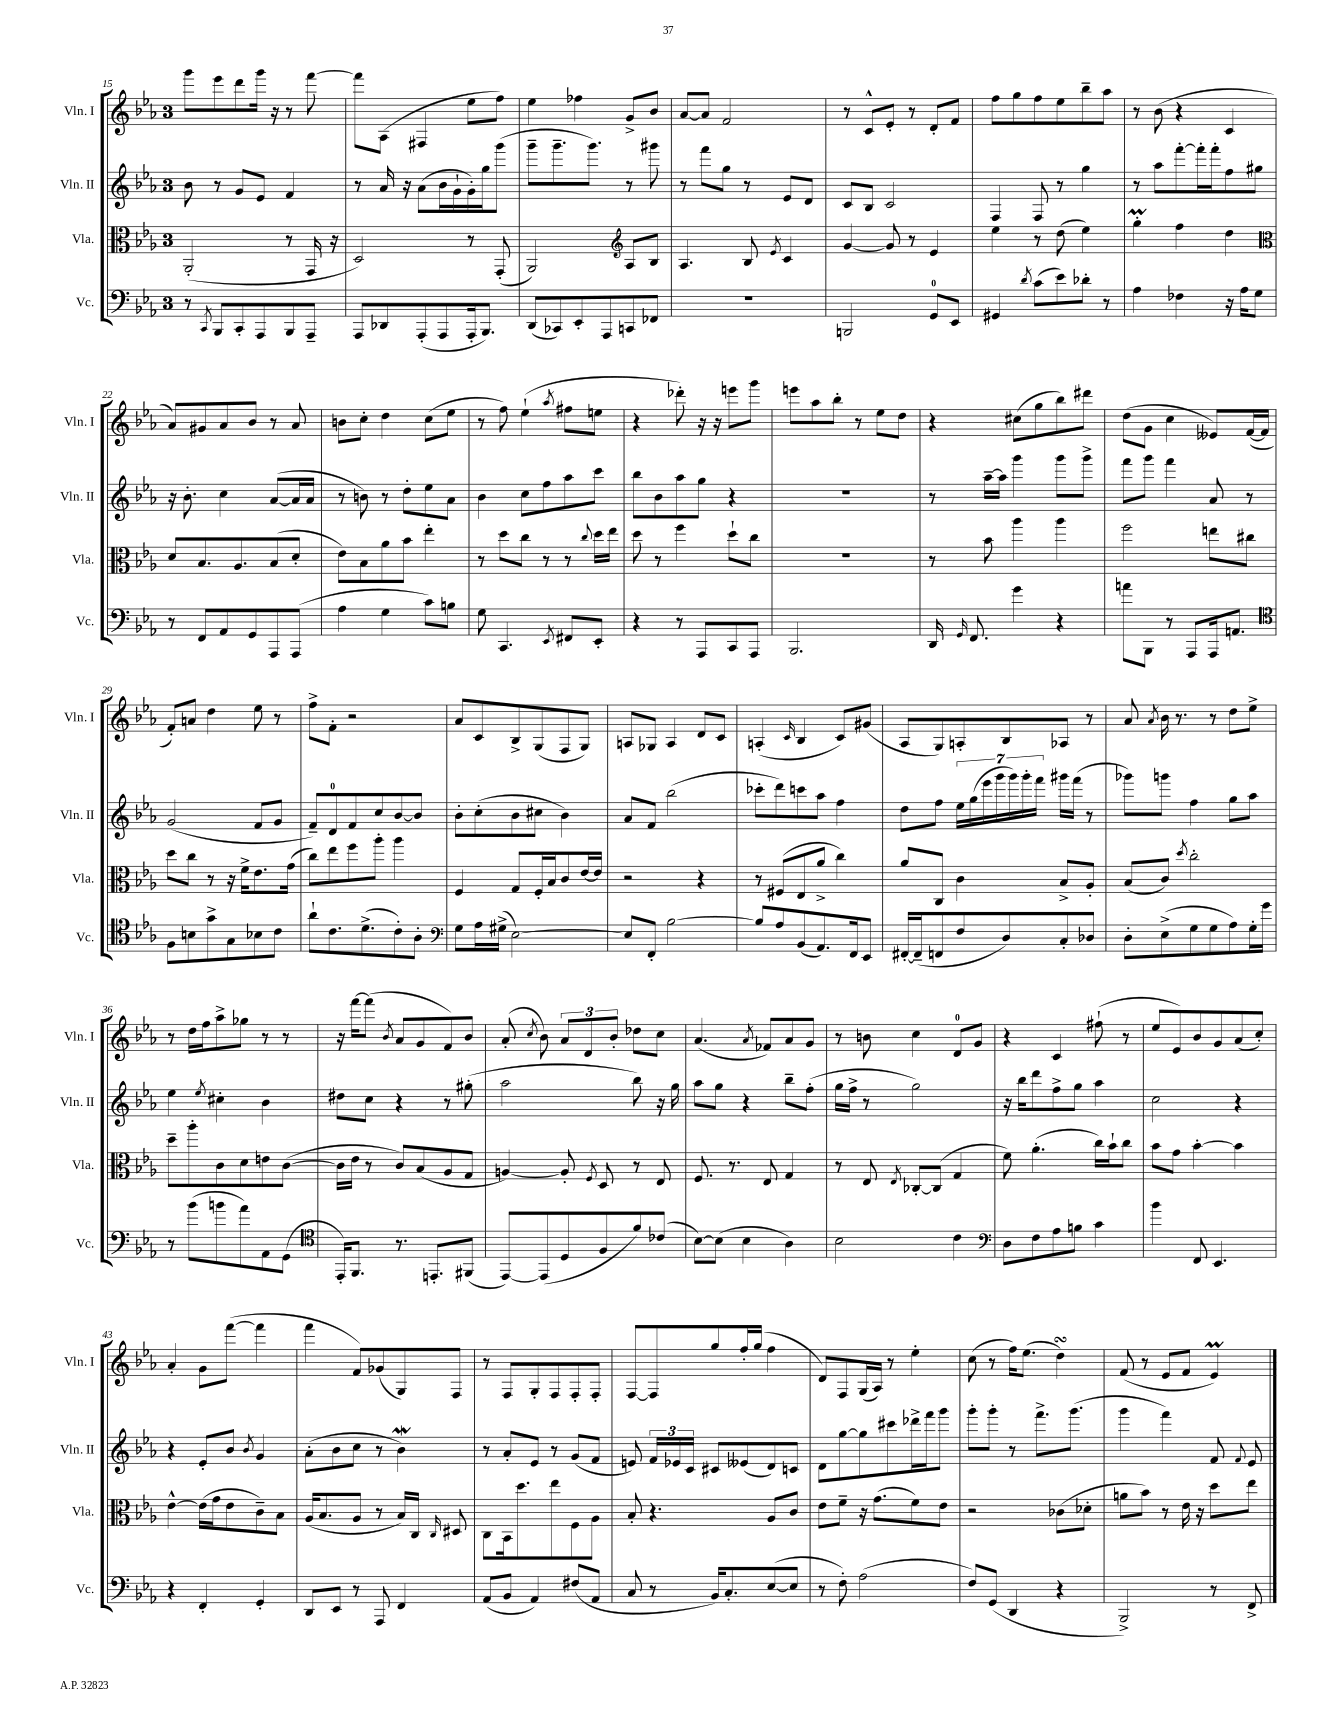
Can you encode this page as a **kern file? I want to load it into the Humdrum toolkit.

**kern	**kern	**kern	**kern
*part4	*part3	*part2	*part1
*staff4	*staff3	*staff2	*staff1
*I"Vc.	*I"Vla.	*I"Vln. II	*I"Vln. I
*I'Vc.	*I'Vla.	*I'Vln. II	*I'Vln. I
*clefF4	*clefC3	*clefG2	*clefG2
*k[b-e-a-]	*k[b-e-a-]	*k[b-e-a-]	*k[b-e-a-]
*M3/4	*M3/4	*M3/4	*M3/4
=15	=15	=15	=15
8r	(2AA-'/	8b-\	8ggg\L
8qCC/	.	.	.
8BBB-/L	.	8r	8eee-\
8CC'/	.	8g/L	8ddd\
8AAA-/	.	8e-/J	16ggg\Jk
.	.	.	16r
8BBB-/	8r	4f/	8r
8AAA-~/J	16GG/	.	[8fff\
.	16r	.	.
=16	=16	=16	=16
8AAA-/L	2D/)	8r	8fff\L]
8DD-X/	.	16a-/	(8A-\J
.	.	16r	.
(8AAA-'/	.	(8a-\L	4F#X/
8AAA-/	.	16b-\L	.
.	.	16g`\	.
16AAA-'/k	8r	16g'\)	8ee-\L
8.BBB-/J)	.	16gg\J	.
.	(8GG'/	(8ggg\J	8ff\J)
=17	=17	=17	=17
(8DD/L	2AA-/)	8ggg~\L	4ee-\
8CC-X/)	.	8.ggg~\	.
8EE-'/	.	.	4ff-X\
.	.	8.ggg\J)	.
8AAA-/	.	.	.
*	*clefG2	*	*
8CCn/	8A-/L	8r	8g^/L
8FF-X/J	8B-/J	8ggg#X\	8b-/J
=18	=18	=18	=18
2.r	4.A-/	8r	[8a-/L
.	.	8fff\L	8a-/J]
.	.	8gg\J	2f/
.	8B-/	8r	.
.	8qe-/	.	.
.	4c/	8e-/L	.
.	.	8d/J	.
=19	=19	=19	=19
2BBBn/	[4g/	8c/L	8r
.	.	8B-/J	8c^^/L
.	8g/]	2c/	8e-'/J
.	8r	.	8r
8GG/L	4e-/	.	8d'/L
8EE-/J	.	.	8f/J
=20	=20	=20	=20
4GG#X/	4ee-\	4F/	8ff\L
.	.	.	8gg\
8qd/	.	.	.
(8c\L	8r	8F/	8ff\
8e-\)	(8dd\	8r	8ee-\
8d-X'\J	4ee-\)	4gg\	8bb-~\
8r	.	.	8aa-\J
=21	=21	=21	=21
4A-\	4ggm'\	8r	8r
.	.	8aa-\L	(8b-\
4F-X\	4ff\	[8fff'\	4r
.	.	16fff'\L]	.
.	.	16fff'\J	.
16r	4dd\	8ff\	4c/
16A-\KL	.	.	.
8G\J	.	8gg#X\J	.
!!LO:LB:g=z
=22	=22	=22	=22
*	*clefC3	*	*
8r	8d/L	16r	8a-/L)
.	.	8.b-'\	.
8FF/L	8.B-/	.	8g#X/
8AA-/	.	4cc\	8a-/
.	8.A-/	.	.
8GG/	.	.	8b-/J
8AAA-/	(8B-/	([8a-/L	8r
(8AAA-/J	8d'/J	16a-/L]	8a-/
.	.	16a-/JJ	.
=23	=23	=23	=23
4A-\	8e-\L)	8r	8bn\L
.	8B-\	8bn\)	8cc'\J
4G\	8a-\	8r	4dd\
.	8b-\J	8dd'\L	.
8c\L)	4ee-'\	8ee-\	(8cc\L
8Bn\J	.	8a-\J	8ee-\J
=24	=24	=24	=24
8G\	8r	4b-\	8r
4.CC/	8dd\L	.	8ff\)
.	8cc\J	8cc\L	(4ee-`\
.	8r	8ff\	.
8qEE-/	.	.	8qaa-/
8FF#X/L	8r	8aa-\	8ff#X\L
.	8qqcc/	.	.
8EE-'/J	16dd\LL	8ccc\J	8een\J
.	16ee-\JJ	.	.
=25	=25	=25	=25
4r	8dd\	8bb-\L	4r
.	8r	8b-\	.
8r	4ff\	8aa-\	8ddd-X'\)
8AAA-/L	.	8gg\J	16r
.	.	.	16r
8CC/	8dd`\L	4r	8eeen\L
8AAA-/J	8cc\J	.	8ggg\J
=26	=26	=26	=26
2.BBB-/	2.r	2.r	8eeen\L
.	.	.	8aa-\
.	.	.	8bb-'\J
.	.	.	8r
.	.	.	8ee-\L
.	.	.	8dd\J
=27	=27	=27	=27
16DD/	8r	8r	4r
16qqGG/	.	.	.
8.FF/	.	.	.
.	8b-\	[16aa-~\LL	.
.	.	16aa-\JJ]	.
4g\	4aa-\	4ggg\	(8cc#X\L
.	.	.	8gg\
4r	4aa-\	8ggg\L	8bb-\)
.	.	8ggg^\J	8ddd#X\J
=28	=28	=28	=28
8an\L	2ff\	8fff\L	(8dd\L
8BBB-\J	.	8ggg\J	8g\J
8r	.	4fff\	4cc\
8AAA-/L	.	.	.
16AAA-/k	8een\L	8a-/	8e--X/L)
8.AAn/J	.	.	.
.	8cc#X\J	8r	([16f/L
.	.	.	16f/JJ]
!!LO:LB:g=z
=29	=29	=29	=29
*clefC4	*	*	*
8F\L	8dd\L	(2g/	8f'/L)
8Bn\	8cc\J	.	8an/J
8g^\	8r	.	4dd\
8G\	16r	.	.
.	16f^\KL	.	.
8B-X\	8.e-\	8f/L	8ee-\
8c\J	.	8g/J	8r
.	(16g\Jk	.	.
=30	=30	=30	=30
8a-`\L	8cc\L)	8f~/L)	8ff^\L
8.c\	8ee-\	8d/	8f'\J
.	8ff\	8f/	2r
(8.d^\	.	.	.
.	8aa-'\J	8cc/	.
8c'\)	4aa-\	[8b-/	.
8A-'\J	.	8b-/J]	.
=31	=31	=31	=31
*clefF4	*	*	*
8G\L	4F/	8b-'\L	8a-/L
16A-\L	.	(8cc'\	8c/
(16G#X^\JJ	.	.	.
[2E-\)	8G/L	8b-\	8B-^/
.	16F'/L	8cc#X\J	(8G/
.	16B-/J	.	.
.	8c/	4b-\)	8F/
.	[16e-/L	.	8G/J)
.	16e-/JJ]	.	.
=32	=32	=32	=32
8E-/L]	2r	8a-/L	8An/L
8FF'/J	.	8f/J	8G-X/J
[2B-\	.	(2bb-\	4A/
.	4r	.	8d/L
.	.	.	8c/J
=33	=33	=33	=33
8B-/L]	8r	8ccc-X'\L	(4An'/
8A-/	(8F#X/L	8ddd\)	.
.	.	.	16qqc/
(8BB-/	8E-/	8cccn\	4B-/
8.AA-/)	8a-^/J	8aa-\J	.
.	4cc\)	4ff\	8c/L)
16FF/k	.	.	.
8EE-/J	.	.	(8g#X/J
=34	=34	=34	=34
[16FF#X'/LL	8a-/L	8dd\L	8A-/L
(16FF#~/J]	.	.	.
8FFn/	8C/J	8ff\J	8G/)
8F/	4c\	28ee-\LL	8An'/
.	.	(28gg\	.
.	.	28eee-\	.
.	.	28ggg\	.
8D/)	.	.	8B-/
.	.	28ggg\)	.
.	.	28ggg'\	.
.	.	28fff\JJ	.
8C'/	8B-^/L	16ggg#X\LL	8A-X/J
.	.	(16fff\JJ	.
8D-X/J	8A-'/J	8r	8r
=35	=35	=35	=35
8D'\L	(8B-/L	8ggg-X\L)	8a-/
.	.	.	8qa-/
(8E-^\	8c/J)	8gggn\J	16b-\
.	.	.	8.r
.	8qdd/	.	.
8G\	2cc'\	4ff\	.
8G\	.	.	8r
8A-\)	.	8gg\L	8dd\L
16G'\L	.	8aa-\J	8ee-^\J
16g\JJ	.	.	.
!!LO:LB:g=z
=36	=36	=36	=36
8r	8dd~\L	4ee-\	8r
(8b-\L	8aa-'\	.	16dd\LL
.	.	.	16ff\J
.	.	8qee-/	.
8bn\	8c\	4cc#X'\	8aa-^\
8a-\)	8d\	.	8gg-X\J
8AA-\	8en\	4b-\	8r
(8GG\J	([8c\J	.	8r
=37	=37	=37	=37
*clefC4	*	*	*
16EE-'/KL)	16c\LL]	8dd#X\L	16r
8.FF/J	16e-\JJ	.	[16fff\KL
.	8r	8cc\J	(8fff\J]
.	.	.	8qb-/
8.r	8c/L)	4r	8a-/L
.	(8B-/	.	8g/
8.EEn'/L	.	.	.
.	8A-/	8r	8f/)
(8FF#X/J	8G/J	(8gg#X'\	8b-/J
=38	=38	=38	=38
[8EE-/L)	[4An/)	2aa-\	(8a-'/
.	.	.	8qcc/
(8EE-/]	.	.	8b-\)
8D/	8A'/]	.	12a-/L
.	.	.	12d/
.	8qF/	.	.
8F/	8D/	.	.
.	.	.	12b-'/J
8f/)	8r	8bb-\)	8dd-X\L
(8c-X/J	8E-/	16r	8cc\J
.	.	16gg\	.
=39	=39	=39	=39
[8B-\L)	8.F/	8aa-\L	(4.a-/
(8B-\J]	.	8gg\J	.
.	8.r	.	.
4B-\	.	4r	.
.	.	.	8qa-/
.	8E-/	.	8f-X/L)
4A-\)	4G/	8bb-~\L	8a-/
.	.	(8ff'\J	8g/J
=40	=40	=40	=40
2B-\	8r	16gg\LL	8r
.	.	16ff^\JJ	.
.	8E-/	8r	8bn\
.	8qE-/	.	.
.	[8C-X'/L	2gg\)	4cc\
.	(8C-/J]	.	.
4c\	4G/	.	8d/L
.	.	.	8g/J
=41	=41	=41	=41
*clefF4	*	*	*
8D\L	8f\)	16r	4r
.	.	16bb-\KL	.
8F\	(4.a-'\	8ddd\	.
8A-\	.	8ff^\	4c/
8Bn\J	.	8gg\J	.
4c\	16cc\LL)	4aa-\	(8ff#X`\
.	16b-`\J	.	.
.	8cc\J	.	8r
=42	=42	=42	=42
4b-\	8b-\L	2cc\	8ee-/L
.	8g\J	.	8e-/)
8FF/	[4b-'\	.	8b-/
4.EE-/	.	.	8g/
.	4b-\]	4r	(8a-/
.	.	.	8cc'/J)
!!LO:LB:g=z
=43	=43	=43	=43
4r	[4e-^^\	4r	4a-'/
4FF'/	(16e-\LL]	8e-'/L	8g\L
.	16g\J	.	.
.	8e-\	8b-/J	([8fff\J
.	.	8qb-/	.
4GG'/	8c~\)	4g/	4fff\]
.	8B-\J	.	.
=44	=44	=44	=44
8DD/L	(16A-/KL	(8a-'\L	4fff\
.	8.B-/	.	.
8EE-/J	.	8b-\	.
8r	8A-/J	8cc\J	8f/L)
8AAA-/	8r	8r	(8g-X/
4FF/	16B-/LL)	4b-W\)	8G/)
.	16C/JJ	.	.
.	16qqC/	.	.
.	8D#X/	.	8F/J
=45	=45	=45	=45
(8AA-/L	8C\L	8r	8r
8BB-/J	16BB-\k	8a-'/L	8F/L
.	8.dd\	.	.
4AA-/)	.	8e-/J	8G'/
.	8ee-\	8r	8F/
(8F#X/L	8F\	(8g/L	8F'/
8AA-/J	8A-\J	8f/J	8F'/J
=46	=46	=46	=46
8C/	8B-'/	8en/)	[8F/L
8r	4.r	24f/LL	8F/]
.	.	24e-X/	.
.	.	24c/JJ	.
16BB-/KL)	.	8c#X/L	8gg/
8.C'/	.	.	.
.	.	(8e--X/	16ff'/L
.	.	.	(16gg/JJ
([8E-/	8A-/L	8d/)	4ff\
8E-/J]	8c/J	8cn/J	.
=47	=47	=47	=47
8r	8e-\L	8d\L	8d/L)
8F'\)	8f~\J	[8gg\	8F/
(2A-\	16r	8gg\]	(16G/L
.	(8.g\L	.	16A-/JJ)
.	.	8ccc#X\	8r
.	8f\)	16ddd-X^\L	4ee-'\
.	.	16fff\J	.
.	8e-\J	8ggg\J	.
=48	=48	=48	=48
8F/L)	2r	8ggg'\L	(8cc\
(8GG/J	.	8ggg'\J	8r
4DD/	.	8r	16ff\KL)
.	.	.	(8.ee-\J
.	.	8.fff^\L	.
4r	(8c-X\L	.	4ddsSsS\)
.	.	(8.ggg\J	.
.	8d-X'\J	.	.
=49	=49	=49	=49
2BBB-^/)	8an\L	4ggg\	(8f/
.	8b-\J)	.	8r
.	8r	4fff\)	8e-/L
.	16e-\	.	8f/J
.	16r	.	.
8r	8dd\L	8f/	4e-M/)
.	.	8qqf/	.
8FF^/	8ee-\J	8e-/	.
==	==	==	==
*-	*-	*-	*-
